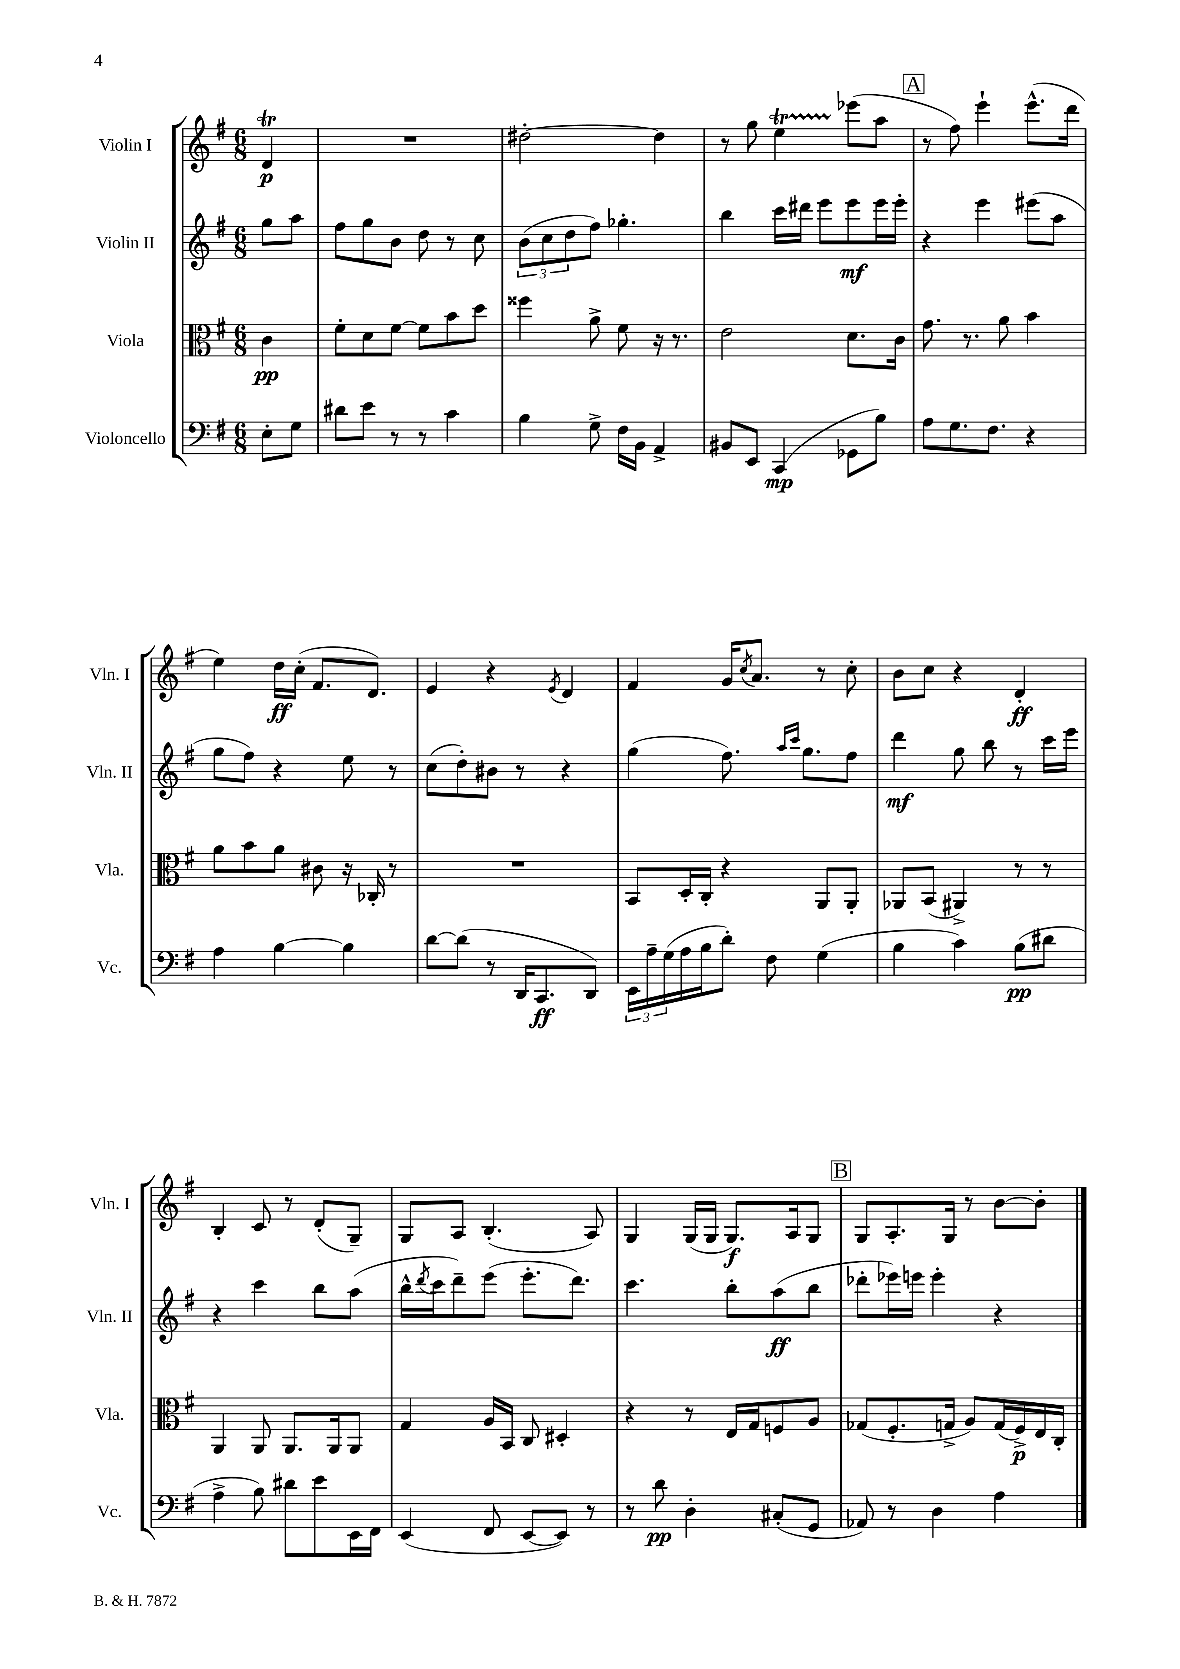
<<
\new StaffGroup <<
\new Staff = "s0" \with { instrumentName = "Violin I" shortInstrumentName = "Vln. I" } {
    \clef treble \key g \major \numericTimeSignature \time 6/8 \partial 4
    d'4\trill\p |
    R2. |
    dis''2~-. dis''4 |
    r8 g''8 e''4\startTrillSpan ees'''8\stopTrillSpan( a''8 |
    \mark \markup { \box "A" } r8 fis''8) e'''4-! e'''8.-^( d'''16 |
    e''4) d''16\ff c''16-.( fis'8. d'8.) |
    e'4 r4 \acciaccatura { e'8 } d'4 |
    fis'4 g'16 \acciaccatura { c''8 } a'8. r8 c''8-. |
    b'8 c''8 r4 d'4-.\ff |
    b4-. c'8 r8 d'8-.( g8--) |
    g8 a8 b4.-.( a8) |
    g4 g16( g16 g8.\f) a16 g8 |
    \mark \markup { \box "B" } g8 a8.-. g16 r8 b'8~ b'8-. \bar "|." |
}
\new Staff = "s1" \with { instrumentName = "Violin II" shortInstrumentName = "Vln. II" } {
    \clef treble \key g \major \numericTimeSignature \time 6/8 \partial 4
    g''8 a''8 |
    fis''8 g''8 b'8 d''8 r8 c''8 |
    \tuplet 3/2 { b'8( c''8 d''8 } fis''8) ges''4.-. |
    b''4 c'''16 dis'''16 e'''8 e'''8\mf e'''16 e'''16-. |
    \mark \markup { \box "A" } r4 e'''4 eis'''8( a''8 |
    g''8 fis''8) r4 e''8 r8 |
    c''8( d''8-.) bis'8 r8 r4 |
    g''4( fis''8.) \grace { a''16 c'''16 } g''8. fis''8 |
    d'''4\mf g''8 b''8 r8 c'''16 e'''16 |
    r4 c'''4 b''8 a''8( |
    b''16-^ \acciaccatura { d'''8 } c'''16 d'''8--) e'''8( e'''8.-. d'''8.) |
    c'''4. b''8-. a''8\ff( b''8 |
    \mark \markup { \box "B" } des'''8-. ees'''16) e'''16 e'''4-. r4 \bar "|." |
}
\new Staff = "s2" \with { instrumentName = "Viola" shortInstrumentName = "Vla." } {
    \clef alto \key g \major \numericTimeSignature \time 6/8 \partial 4
    c'4\pp |
    fis'8-. d'8 fis'8~ fis'8 b'8 d''8 |
    fisis''4 a'8-> fis'8 r16 r8. |
    e'2 d'8. c'16 |
    \mark \markup { \box "A" } g'8. r8. a'8 b'4 |
    a'8 b'8 a'8 cis'8 r16 ces16-. r8 |
    R2. |
    b,8 d16-. c16-. r4 a,8 a,8-. |
    aes,8 b,8( ais,4->) r8 r8 |
    a,4 a,8 a,8. a,16 a,8 |
    g4 a16 b,16 c8 dis4-. |
    r4 r8 e16 g16 f8 a8 |
    \mark \markup { \box "B" } ges8( fis8.-. g16-> a8) g16( fis16->\p) e16 c16-. \bar "|." |
}
\new Staff = "s3" \with { instrumentName = "Violoncello" shortInstrumentName = "Vc." } {
    \clef bass \key g \major \numericTimeSignature \time 6/8 \partial 4
    e8-. g8 |
    dis'8 e'8 r8 r8 c'4 |
    b4 g8-> fis16 b,16 a,4-> |
    bis,8 e,8 c,4\mp( ges,8 b8) |
    \mark \markup { \box "A" } a8 g8. fis8. r4 |
    a4 b4~ b4 |
    d'8~ d'8( r8 d,16 c,8.\ff d,8) |
    \tuplet 3/2 { e,16 a16-- g16( } a16 b16 d'8-.) fis8 g4( |
    b4 c'4) b8\pp( dis'8 |
    a4-> b8) dis'8 e'8 e,16 fis,16 |
    e,4( fis,8 e,8~ e,8) r8 |
    r8 d'8\pp d4-. cis8-.( g,8 |
    \mark \markup { \box "B" } aes,8) r8 d4 a4 \bar "|." |
}
>>
>>
\layout { \context { \Score \remove "Bar_number_engraver" } }
